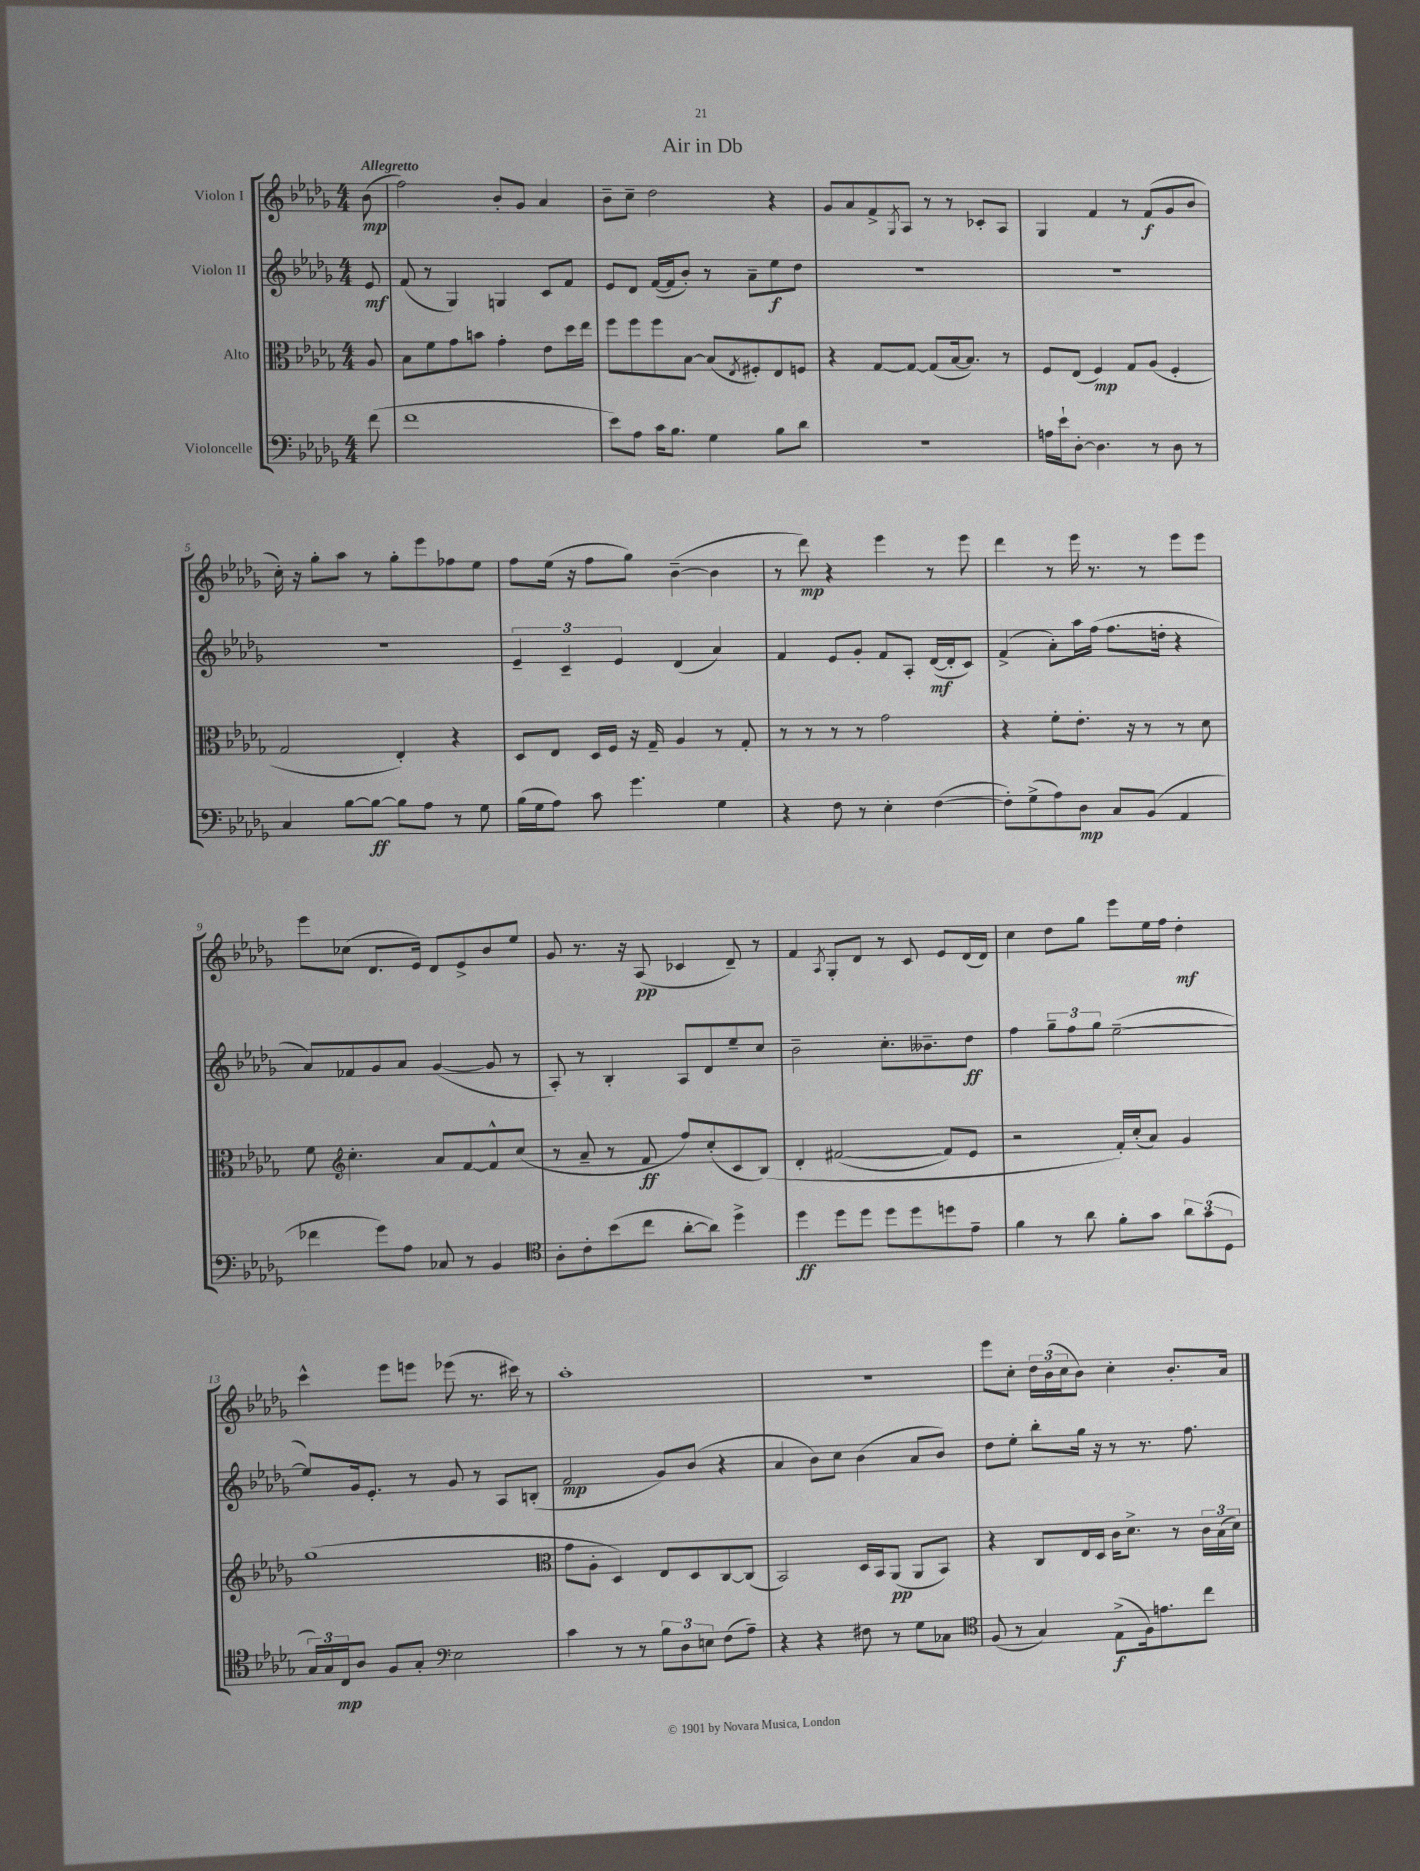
\header { title = "Air in Db" }
<<
\new StaffGroup <<
\new Staff = "s0" \with { instrumentName = "Violon I" } {
    \clef treble \key des \major \numericTimeSignature \time 4/4 \partial 8 \tempo "Allegretto"
    bes'8\mp( |
    f''2) bes'8-. ges'8 aes'4 |
    bes'8-- c''8-- des''2 r4 |
    ges'8 aes'8 f'8-> \acciaccatura { ges8 } aes8 r8 r8 ces'8-. aes8 |
    ges4 f'4 r8 f'8\f( ges'8 bes'8 |
    c''16-.) r16 ges''8-. aes''8 r8 ges''8-. ees'''8 fes''8 ees''8 |
    f''8 ees''16( r16 f''8 ges''8) bes'4~--( bes'4 |
    r8 des'''8\mp) r4 ees'''4 r8 ees'''8 |
    des'''4 r8 ees'''16 r8. r8 ees'''8 ees'''8 |
    ees'''8 ces''8( des'8. ees'16) des'8 ees'8-> bes'8 ees''8 |
    ges'8 r8. r16 aes8\pp( ces'4 des'8--) r8 |
    f'4 \acciaccatura { aes8 } ges8-. des'8 r8 c'8 ees'8 des'16( des'16) |
    c''4 des''8 ges''8 ees'''8 ees''16 f''16 des''4-.\mf |
    c'''4-^ ees'''8 e'''8 ees'''8( r8. cis'''16) r8 |
    aes''1-. |
    R1 |
    ees'''8 c''8-. \tuplet 3/2 { des''16 bes'16( c''16 } bes'8) c''4-. bes'8.-. aes'16 \bar "|." |
}
\new Staff = "s1" \with { instrumentName = "Violon II" } {
    \clef treble \key des \major \numericTimeSignature \time 4/4 \partial 8
    ees'8\mf |
    f'8( r8 ges4) g4 c'8 f'8 |
    ees'8 des'8 f'16~( f'16 bes'8-.) r8 aes'8-- ees''8\f des''8 |
    R1 |
    R1 |
    R1 |
    \tuplet 3/2 { ees'4-- c'4-- ees'4 } des'4( aes'4) |
    f'4 ees'8 ges'8-. f'8 aes8-. des'16~\mf( des'16-. c'8) |
    f'4->( aes'8-.) aes''16 f''16( f''8. d''16-. r4 |
    aes'8) fes'8 ges'8 aes'8 ges'4~( ges'8 r8 |
    aes8-.) r8 bes4-. aes8 des'8 ees''8-- c''8 |
    bes'2-- c''8.-. beses'8.-- des''8\ff |
    f''4 \tuplet 3/2 { ges''8-- f''8 ges''8 } ees''2~--( |
    ees''8) ges'16 ees'8.-. r8 ges'8 r8 aes8 b8-.( |
    f'2\mp ges'8) bes'8( r4 |
    aes'4 bes'8) c''8 bes'4( aes'8 bes'8) |
    des''8 ees''8-. bes''8-. ges''16 r16 r8 r8. f''8. \bar "|." |
}
\new Staff = "s2" \with { instrumentName = "Alto" } {
    \clef alto \key des \major \numericTimeSignature \time 4/4 \partial 8
    aes8 |
    bes8 f'8 ges'8 b'8 ges'4-. ees'8 des''16 ees''16 |
    f''8 f''8 f''8 bes8~ bes8( \acciaccatura { ees8 } fis8-.) ees8 f8 |
    r4 ges8~ ges8~ ges8( bes16~ bes8.) r8 |
    f8 ees8( f4\mp) ges8 aes8( f4-. |
    ges2 ees4-.) r4 |
    des8 ees8 des16 f16 r16 ges16-- aes4 r8 ges8-. |
    r8 r8 r8 r8 ges'2 |
    r4 f'8-. ees'8.-. r16 r8 r8 des'8 |
    f'8 \clef treble c''4.-. aes'8 f'8~ f'8-^ c''8( |
    r8 aes'8-- r8 f'8\ff f''8) c''8-.( c'8 bes8)\( |
    des'4-. fis'2~( fis'8) ees'8 |
    r2 f'16-.\) c''16-.( aes'8) ges'4 |
    ges''1( |
    \clef alto ges'8 aes8-. des4) ees8 des8 c8~ c8( |
    bes,2) des16 bes,16 aes,8\pp( aes,8 bes,8) |
    r4 c8 ees16 des16 c'16 des'8.-> r8 \tuplet 3/2 { c'16 bes16( des'16) } \bar "|." |
}
\new Staff = "s3" \with { instrumentName = "Violoncelle" } {
    \clef bass \key des \major \numericTimeSignature \time 4/4 \partial 8
    f'8( |
    f'1 |
    ees'8) aes8 c'16 bes8. ges4 bes8 des'8 |
    R1 |
    a16 ees'16-! des8~-. des4. r8 des8 r8 |
    c4 bes8~ bes8~\ff bes8 aes8 r8 ges8 |
    bes16( ges16 aes8) c'8 ges'4. ges4 |
    r4 f8 r8 ees4-. f4~( |
    f8-.) ges8->( aes8) des8\mp c8 bes,8( aes,4 |
    fes'4 ges'8) aes8 ces8 r8 bes,4 |
    \clef tenor aes8-. c'8-. bes'8( c''8 aes'8~-. aes'8) des''4-> |
    des''4\ff des''8 des''8 des''8 des''8 d''8 ees'8-- |
    f'4 r8 aes'8 f'8-. ges'8 \tuplet 3/2 { aes'8 ges'8( des8 } |
    \tuplet 3/2 { ges16) ges16 c16\mp } aes8 f8 ges8-. \clef bass ees2 |
    c'4 r8 r8 \tuplet 3/2 { bes8 des8 e8 } f8( aes8--) |
    r4 r4 fis8 r8 ges8 ces8 |
    \clef tenor f8( r8 ges4) ees8->\f( f16) e'8. c''8 \bar "|." |
}
>>
>>
